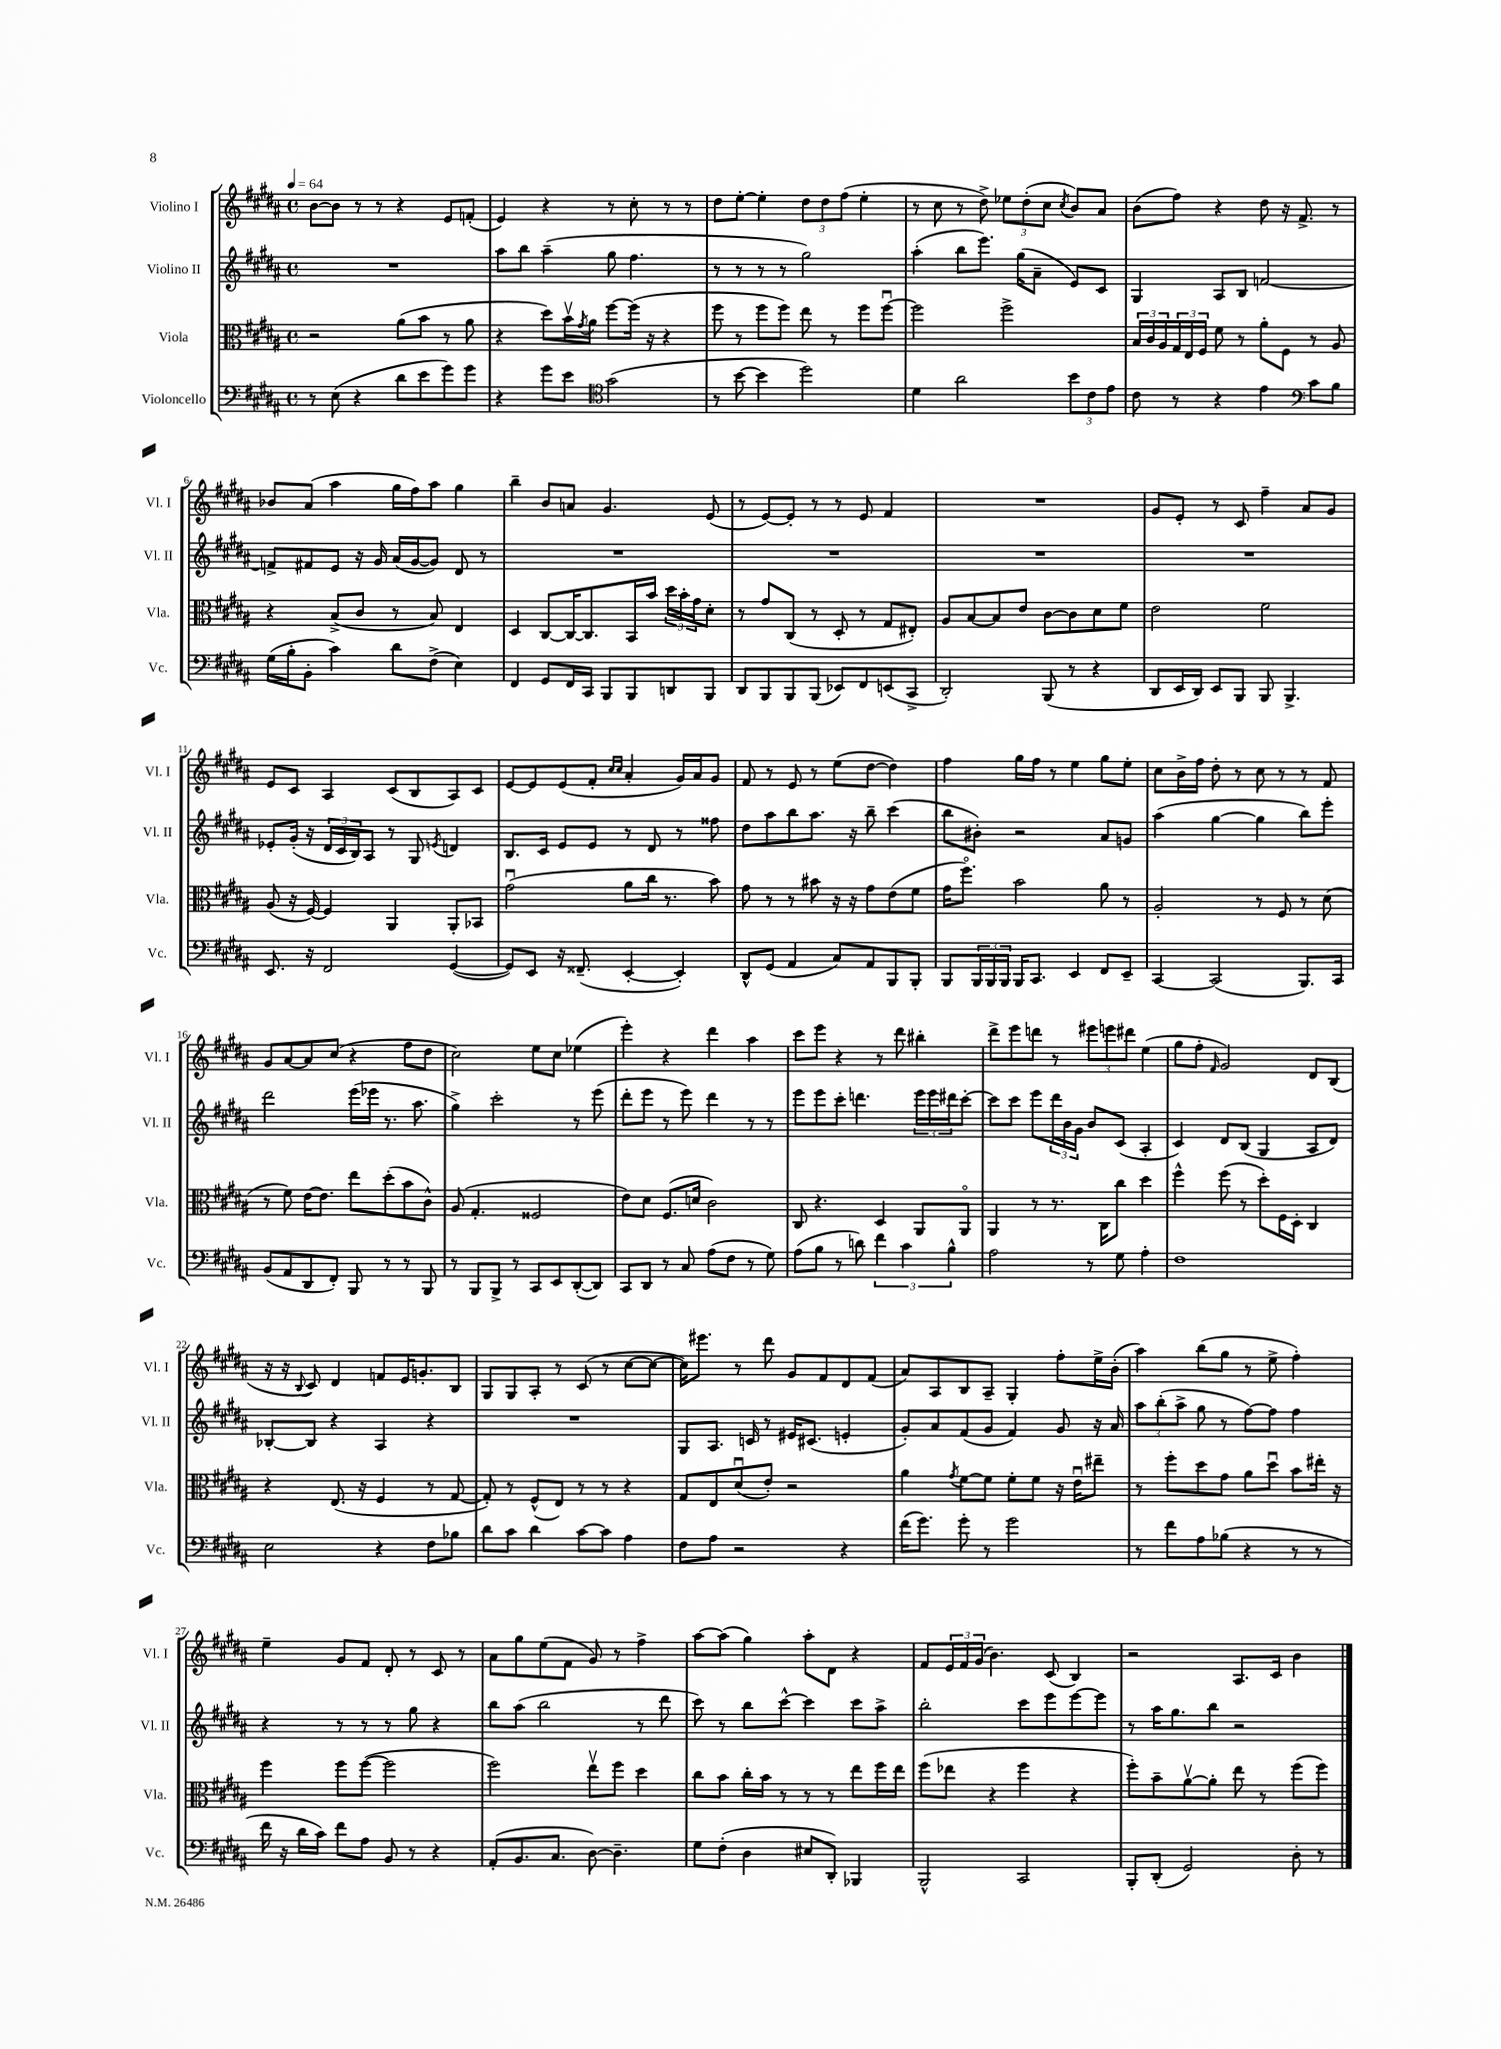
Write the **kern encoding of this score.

**kern	**kern	**kern	**kern
*staff4	*staff3	*staff2	*staff1
*clefF4	*clefC3	*clefG2	*clefG2
*k[f#c#g#d#a#]	*k[f#c#g#d#a#]	*k[f#c#g#d#a#]	*k[f#c#g#d#a#]
*M4/4	*M4/4	*M4/4	*M4/4
*met(c)	*met(c)	*met(c)	*met(c)
*MM64	*MM64	*MM64	*MM64
8r	2r	1r	[8b
(8E	.	.	8b]
4r	.	.	8r
.	.	.	8r
8d#	(8a#	.	4r
8e	8b	.	.
8g#)	8r	.	8e
8g#	8a#	.	(8f'
=	=	=	=
4r	4r	8aa#	4e)
.	.	8bb	.
8g#	8dd#)	(4aa#~	4r
8e	16bv	.	.
.	8qg#	.	.
.	16a#	.	.
*clefC4	*	*	*
(2g#	[8ff#	8gg#	8r
.	(16ff#]	4.ff#	8cc#'
.	16r	.	.
.	4r	.	8r
.	.	.	8r
=	=	=	=
8r	8ff#	8r	8dd#
[8b	8r	8r	[8ee'
4b]	8ff#	8r	4ee']
.	8ff#)	8r	.
2dd#)	8ee	2gg#)	12dd#
.	.	.	12dd#
.	8r	.	.
.	.	.	(12ff#
.	8ff#	.	4ee'
.	[8ff#u	.	.
=	=	=	=
4d#	2ff#]	(4aa#'	8r
.	.	.	8cc#
2a#	.	8bb	8r
.	.	8.eee)	8dd#^)
.	2ff#^	.	12ee-
.	.	(16gg#	.
.	.	.	(12dd#'
.	.	8a#~	.
.	.	.	12cc#
.	.	.	8qcc#
12b	.	8e)	8b)
12c#	.	.	.
.	.	8c#	8a#
12e	.	.	.
=	=	=	=
8c#	24B	4G#	(8b
.	24c#	.	.
.	24A#	.	.
8r	24G#	.	8ff#)
.	24E	.	.
.	24F#	.	.
4r	8f#	8A#	4r
.	8r	8B	.
4e	8a#'	[2f	8dd#
.	8F#	.	16r
.	.	.	8.f#^
*clefF4	*	*	*
8c#	8r	.	.
8B	8A#	.	8r
=	=	=	=
(16G#	4r	8f^]	8b-
16B'	.	.	.
8BB'	.	8f#	(8a#
4c#)	(8B^	8e	4aa#
.	8c#	16r	.
.	.	16g#	.
8d#	8r	(16a#	16gg#
.	.	[16g#	16ff#)
(8F#^	8B)	8g#])	8aa#
4E)	4E	8d#	4gg#
.	.	8r	.
=	=	=	=
4FF#	4D#	1r	4bb~
8GG#	[8C#	.	8b
16FF#	16C#_	.	8a
16CC#	8.C#]	.	.
8BBB	.	.	4.g#
8BBB	16BB	.	.
.	16b	.	.
8DD	24dd#	.	.
.	24b'	.	.
.	24g#	.	.
8BBB	8d#'	.	(8e
=	=	=	=
8DD#	8r	1r	8r
8BBB	8g#	.	[8e)
8BBB	(8C#	.	8e']
(8BBB	8r	.	8r
8EE-)	8D#'	.	8r
8FF#	8r	.	8e
(8EE	8G#	.	4f#
8CC#^	8E#')	.	.
=	=	=	=
2DD#')	8A#	1r	1r
.	[8B	.	.
.	8B]	.	.
.	8e	.	.
(8BBB	[8c#	.	.
8r	8c#]	.	.
4r	8d#	.	.
.	8f#	.	.
=	=	=	=
8DD#	2e	1r	8g#
16EE	.	.	8e'
16DD#)	.	.	.
8EE	.	.	8r
8BBB	.	.	8c#
8BBB	2f#	.	4ff#~
4.BBB^	.	.	.
.	.	.	8a#
.	.	.	8g#
=	=	=	=
8.EE	(8A#	8e-'	8e
.	16r	(16g#'	8c#
16r	[16F#)	16r	.
2FF#	4F#]	24d#	4A#
.	.	24c#	.
.	.	24B)	.
.	.	8A#	.
.	4AA#	8r	(8c#
.	.	8G#	8B
.	.	8qe	.
([4GG#	8AA#'	4d	8A#)
.	8BB-	.	8c#
=	=	=	=
8GG#])	(2g#u	8.B	[8e
8EE	.	.	8e]
.	.	16c#	.
16r	.	8e	(8e
(8.FF##~	.	.	.
.	.	8e	8f#'
.	.	.	16qqcc#
.	.	.	16qqcc#
[4EE'	8a#	8r	4a#'
.	16cc#	8d#	.
.	8.r	.	.
4EE'])	.	8r	16g#)
.	.	.	16a#
.	8b)	8ff##	8g#
=	=	=	=
8DD#^^	8g#	8dd#	8f#
(8GG#	8r	8aa#	8r
4AA#	8r	8bb	8e
.	8b#	8.aa#	8r
8C#)	16r	.	(8ee
.	16r	16r	.
8AA#	8g#	8bb~	[8dd#
8BBB	(8e	(4ccc#	4dd#])
8BBB'	8f#	.	.
=	=	=	=
8BBB	16g#	8bb	4ff#
.	8.ff#o)	.	.
24BBB	.	8b#')	.
24BBB	.	.	.
24BBB	.	.	.
16BBB	2b	2r	16gg#
8.CC#	.	.	16ff#
.	.	.	8r
4EE	.	.	4ee
8FF#	8a#	8a#	8gg#
8EE~	8r	8g	8ee'
=	=	=	=
[4CC#	2A#'	(4aa#	8cc#
.	.	.	16b^
.	.	.	16ff#
(2CC#]	.	[4gg#	8dd#'
.	.	.	8r
.	8r	4gg#]	8cc#
.	8F#	.	8r
8.BBB)	8r	8bb)	8r
.	(8d#	8eee'	8f#
16CC#	.	.	.
=	=	=	=
(8BB	8r	2ddd#	8g#
8AA#	8f#)	.	[8a#
8DD#	[16e	.	8a#]
.	8.e]	.	.
8FF#')	.	.	(8cc#
8BBB	8ee	(16eee	4r
.	.	16eee-	.
8r	(8dd#'	8.r	.
8r	8b	.	8ff#
.	.	8.aa#	.
8BBB	8c#^^)	.	8dd#
=	=	=	=
8r	(8A#	4gg#^)	2cc#)
8BBB	4.G#'	.	.
8BBB^	.	2ccc#'	.
8r	.	.	.
8CC#	2F##	.	8ee
8EE	.	.	8cc#
([8DD#'	.	8r	(4ee-
8DD#])	.	(8eee	.
=	=	=	=
8CC#	8e)	8ddd#'	4eee')
8DD#	8d#	8eee	.
8r	(8.F#	8r	4r
8C#	.	8eee)	.
.	16d	.	.
(8A#	2c#)	4ddd#	4ddd#
8F#	.	.	.
8r	.	8r	4aa#
8G#)	.	8r	.
=	=	=	=
(8A#	8C#	8eee	8ccc#
8B	4.r	8eee	8eee
8r	.	8ccc#'	4r
8d)	.	4.ddd	.
6f#	4D#	.	8r
.	.	.	8ddd#
6c#	.	.	.
.	8AA#	24eee	4bb#'
.	.	24eee	.
6B^^	.	24ddd#	.
.	8AA#o	[8ccc#'	.
=	=	=	=
2A#	4AA#	8ccc#]	8ddd#^
.	.	8ccc#	8eee
.	8r	8eee	8ddd
.	8.r	24ddd#	8r
.	.	24b	.
.	.	24g#	.
8r	.	8b	12eee#
.	16C#	.	.
.	.	.	12eee
8G#	8cc#	(8c#	.
.	.	.	12ddd#
4A#'	4dd#	4A#'	(4ee
=	=	=	=
1F#	4ff#^^	4c#)	8gg#
.	.	.	8ff#'
.	.	.	16qqf#
.	(8ff#	8d#	2g#)
.	8r	(8B	.
.	8dd#')	4G#	.
.	16F#	.	.
.	16D#'	.	.
.	4C#	8A#	8d#
.	.	8d#)	(8B
=	=	=	=
2E	4r	[8B-'	16r
.	.	.	16r
.	.	.	8qqB
.	.	8B-]	8c#)
.	(8.E	4r	4d#
.	16r	.	.
4r	4F#	4A#	8f
.	.	.	16e
.	.	.	8.g'
8F#	8r	4r	.
8B-	[8G#	.	8B
=	=	=	=
8d#	8G#'])	1r	8G#
8c#	8r	.	8G#
4d#	(8F#^^	.	8A#'
.	8E)	.	8r
[8c#	8r	.	(8c#
8c#]	8r	.	8r
4A#	4r	.	[8cc#
.	.	.	8cc#_
=	=	=	=
8F#	8G#	8G#	16cc#])
.	.	.	8.eee#
8A#	8E	8.A#	.
2r	(8d#u	.	8r
.	.	16c	.
.	8e')	8r	8ddd#
.	2r	16e#	8g#
.	.	(8.c#	.
.	.	.	8f#
4r	.	4e'	8d#
.	.	.	(8f#
=	=	=	=
(16f#	4a#	8g#')	8a#)
8.g#)	.	.	.
.	.	8a#	8A#
.	8qg#	.	.
8g#'	[8f#	(8f#	8B
8r	8f#]	8g#	8A#~
2g#	8f#'	4f#)	4G#'
.	8f#	.	.
.	16r	8g#	8ff#'
.	16eu	.	.
.	8ee#~	16r	16ee^
.	.	16a#	(16b'
=	=	=	=
8r	8r	12aa#	4aa#)
.	.	(12bb'	.
8f#	8ff#'	.	.
.	.	12aa#^	.
8A#	8dd#	8gg#	(8bb
(8B-	8g#	8r	8gg#
4r	8a#	[8ff#)	8r
.	8dd#u	8ff#]	8ee^
8r	8b	4ff#	4ff#')
8r	16ee#'	.	.
.	16r	.	.
=	=	=	=
16f#	4ff#	4r	4ee~
16r	.	.	.
16d#	.	.	.
16c#)	.	.	.
8f#	8ff#	8r	8g#
8A#	([8ff#	8r	8f#
8BB	2ff#]	8r	8d#'
8r	.	8gg#	8r
4r	.	4r	8c#
.	.	.	8r
=	=	=	=
(8AA#'	2ff#)	8bb	8a#
8.BB	.	(8aa#	8gg#
.	.	2bb	(8ee
8.C#	.	.	.
.	.	.	8f#
[8D#)	8eev	.	8g#)
4.D#~]	8ff#	.	8r
.	4dd#	8r	4ff#^
.	.	8ddd#	.
=	=	=	=
8G#	8cc#	8ccc#)	[8aa#
(8F#'	8b	8r	(8aa#]
4D#	16cc#'	8bb	4gg#)
.	16b	.	.
.	8r	[8ccc#^^	.
8E#	8r	4ccc#]	8aa#'
8DD#')	8r	.	8d#
4BBB-	8ee	8ccc#	4r
.	16ff#	8aa#^	.
.	16ee	.	.
=	=	=	=
2BBB^^	(8ff#	2bb'	8f#
.	8ee-	.	24e
.	.	.	24f#
.	.	.	(24g#
.	4r	.	4.b)
2CC#	4ff#	8ccc#	.
.	.	8eee	(8c#
.	4r	[8eee	4B)
.	.	8eee]	.
=	=	=	=
8BBB'	8ff#')	8r	2r
(8DD#'	8b~	16aa#	.
.	.	8.gg#	.
2GG#)	[8a#v	.	.
.	8a#']	8bb	.
.	8ee	2r	8.A#
.	8r	.	.
.	.	.	16c#
8D#'	(8ff#	.	4b
8r	8ff#)	.	.
==	==	==	==
*-	*-	*-	*-
